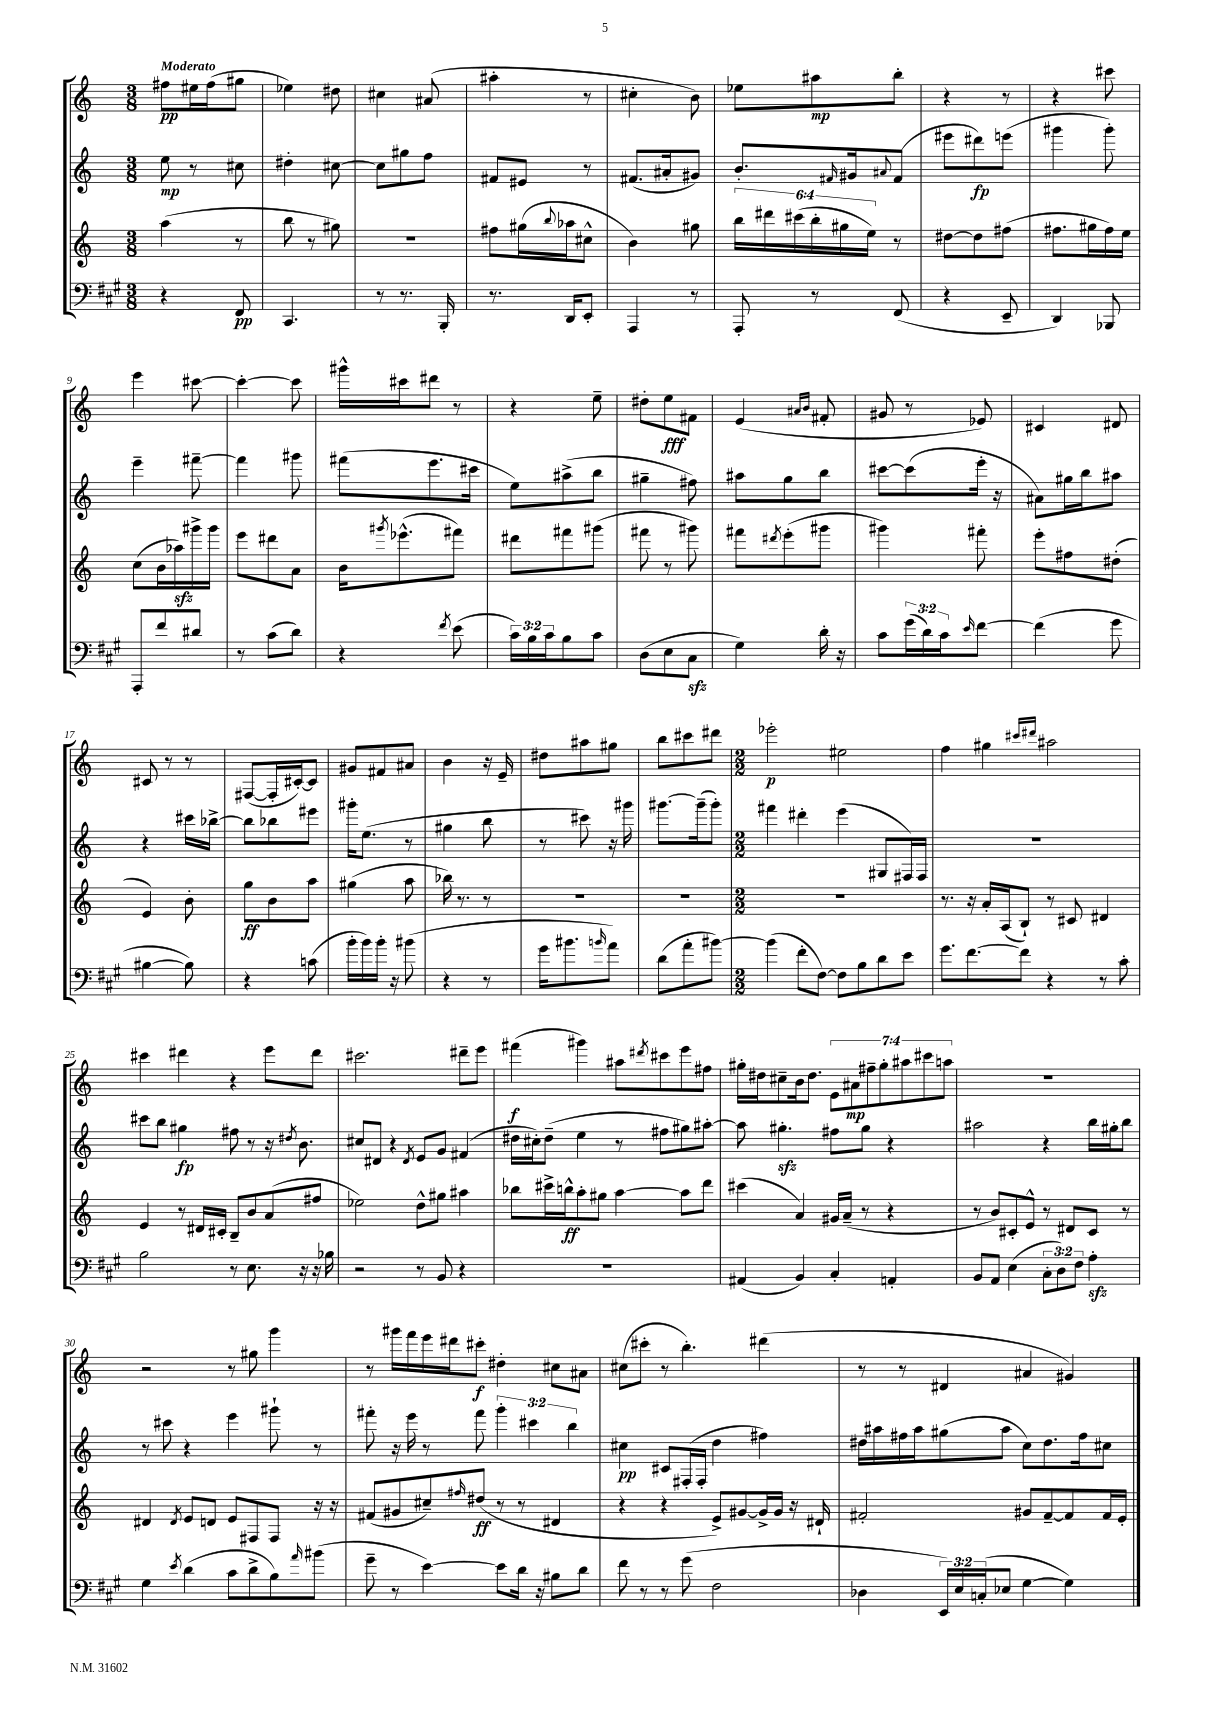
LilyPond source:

<<
\new StaffGroup <<
\new Staff = "s0" {
    \clef treble \key c \major \numericTimeSignature \time 3/8 \override Staff.TupletNumber.text = #tuplet-number::calc-fraction-text \tempo "Moderato"
    fis''8\pp eis''16 fis''16( gis''8 |
    ees''4) dis''8 |
    cis''4 ais'8( |
    ais''4-. r8 |
    cis''4-. b'8) |
    ees''8 ais''8\mp b''8-. |
    r4 r8 |
    r4 cis'''8 |
    e'''4 cis'''8~ |
    cis'''4~-. cis'''8 |
    gis'''16-^ cis'''16 dis'''8 r8 |
    r4 e''8-- |
    dis''8-. e''8\fff fis'8 |
    e'4( \grace { ais'16 b'16 } fis'8-. |
    gis'8 r8 ees'8) |
    cis'4 dis'8 |
    cis'8 r8 r8 |
    fis8~( fis16-. cis'16~-.) cis'8 |
    gis'8 fis'8 ais'8 |
    b'4 r16 e'16-- |
    dis''8 ais''8 gis''8 |
    b''8 cis'''8 dis'''8 |
    \numericTimeSignature \time 2/2 ees'''2-.\p eis''2 |
    f''4 gis''4 \grace { cis'''16 dis'''16 } ais''2 |
    cis'''4 dis'''4 r4 e'''8 dis'''8 |
    cis'''2. dis'''8-- e'''8 |
    fis'''4\f( gis'''4) ais''8 \acciaccatura { dis'''8 } cis'''8 e'''8 fis''8 |
    gis''16-. dis''16 cis''8-- b'16 dis''8. \tuplet 7/4 { e'8 ais'8\mp fis''8-- gis''8-. ais''8 cis'''8 a''8 } |
    R1 |
    r2 r8 gis''8 g'''4 |
    r8 gis'''16 f'''16 e'''16 dis'''16 cis'''8-.\f dis''4-. cis''8 ais'8 |
    cis''8( cis'''8-. r8 b''4.-.) dis'''4( |
    r8 r8 dis'4 ais'4 gis'4) \bar "|." |
}
\new Staff = "s1" {
    \clef treble \key c \major \numericTimeSignature \time 3/8 \override Staff.TupletNumber.text = #tuplet-number::calc-fraction-text
    e''8\mp r8 cis''8 |
    dis''4-. cis''8~ |
    cis''8 gis''8 f''8 |
    fis'8 eis'8 r8 |
    fis'8.( ais'16-. gis'8) |
    b'8.-. \grace { fis'16 } gis'16 \appoggiatura { ais'8 } fis'8( |
    eis'''8 dis'''8\fp) e'''8( |
    gis'''4 gis'''8-.) |
    e'''4-- fis'''8~-- |
    fis'''4 gis'''8 |
    fis'''8( e'''8. cis'''16 |
    e''8) ais''8->( b''8 |
    gis''4-- fis''8) |
    ais''8 g''8 b''8 |
    cis'''8~ cis'''8( e'''16-. r16 |
    ais'8) gis''16 b''16 ais''8 |
    r4 cis'''16 bes''16~-> |
    bes''8 bes''8 eis'''8 |
    gis'''16-. e''8.( r8 |
    gis''4 b''8 |
    r8 cis'''8) r16 gis'''16 |
    gis'''8.~ gis'''16--( gis'''8-.) |
    \numericTimeSignature \time 2/2 fis'''4 dis'''4-. e'''4( gis8 fis16) fis16 |
    R1 |
    cis'''8 b''8 gis''4\fp fis''8 r8 r16 \acciaccatura { dis''8 } b'8. |
    cis''8 dis'8 r4 \acciaccatura { dis'8 } e'8 g'8 fis'4( |
    dis''16 cis''16-.) dis''8--( e''4 r8 fis''8 gis''8) ais''8~-. |
    ais''8 gis''4.-.\sfz fis''8 gis''8 r4 |
    ais''2 r4 b''16 gis''16-. b''8 |
    r8 cis'''8 r4 e'''4 gis'''8-! r8 |
    fis'''8-. r16 e'''16 r8 fis'''8 \tuplet 3/2 { g'''4-. cis'''4 b''4 } |
    cis''4\pp cis'8 fis16-.( fis16-. d''4 fis''4) |
    dis''16 ais''16 fis''16 ais''16 gis''8( ais''8 c''8) dis''8. fis''16 cis''8 \bar "|." |
}
\new Staff = "s2" {
    \clef treble \key c \major \numericTimeSignature \time 3/8 \override Staff.TupletNumber.text = #tuplet-number::calc-fraction-text
    a''4( r8 |
    b''8 r8 gis''8) |
    R4. |
    fis''8 gis''16( \appoggiatura { b''8 } aes''16 cis''8-^ |
    b'4) gis''8 |
    \tuplet 6/4 { b''16 dis'''16 cis'''16( b''16-. gis''16 e''16) } r8 |
    dis''8~ dis''8 fis''8( |
    fis''8. gis''16 fis''16) e''16 |
    c''8( b'16 aes''16\sfz) gis'''16-> gis'''16 |
    e'''8 dis'''8 a'8 |
    b'16 \acciaccatura { gis'''8 } ees'''8.-^( fis'''8) |
    dis'''8 fis'''8 gis'''8( |
    fis'''8 r8 gis'''8) |
    fis'''8 \acciaccatura { dis'''8 } e'''8-.( gis'''8 |
    gis'''4) fis'''8-. |
    e'''8-. fis''8 dis''8-.( |
    e'4) b'8-. |
    g''8\ff b'8 a''8 |
    gis''4( a''8 |
    bes''16) r8. r8 |
    r4. |
    R4. |
    \numericTimeSignature \time 2/2 R1 |
    r8. r16 a'16-. a16( b8-!) r8 cis'8 dis'4 |
    e'4 r8 dis'16 cis'16-. b8-- b'8 a'8( fis''8 |
    ees''2) d''8-^ gis''8 ais''4 |
    bes''8 cis'''16-> b''16-^\ff a''8-. gis''8 a''4~ a''8 d'''8 |
    cis'''4( a'4) gis'16 a'16--( r8 r4 |
    r8 b'8) cis'8-. e'8-^ r8 dis'8 cis'8 r8 |
    dis'4 \acciaccatura { dis'8 } e'8 d'8 e'8 fis8 fis8 r16 r16 |
    fis'8( gis'8 cis''8--) \grace { fis''16 } dis''8\ff( r8 r8 dis'4 |
    r4 r4 e'8->) gis'8~ gis'16-> gis'16 r16 dis'16-! |
    fis'2-. gis'8 fis'8~-- fis'8 fis'16 e'16-. \bar "|." |
}
\new Staff = "s3" {
    \clef bass \key a \major \numericTimeSignature \time 3/8 \override Staff.TupletNumber.text = #tuplet-number::calc-fraction-text
    r4 fis,8\pp |
    cis,4. |
    r8 r8. b,,16-. |
    r8. d,16 e,8-. |
    a,,4 r8 |
    a,,8-. r8 fis,8( |
    r4 e,8-- |
    d,4) bes,,8 |
    a,,8-. fis'8 dis'8 |
    r8 cis'8( d'8) |
    r4 \acciaccatura { fis'8 } e'8( |
    \tuplet 3/2 { cis'16) b16 cis'16 } b8 cis'8 |
    d8( e8 cis8\sfz |
    gis4) d'16-. r16 |
    cis'8 \tuplet 3/2 { gis'16( d'16) cis'16 } \grace { e'16 } fis'8~ |
    fis'4( gis'8 |
    bis4~ bis8) |
    r4 c'8( |
    b'16-. b'16) b'16-. r16 bis'8( |
    r4 r8 |
    gis'16 bis'8. \grace { b'16 } a'8) |
    d'8( a'8-. bis'8~) |
    \numericTimeSignature \time 2/2 bis'4( fis'8-. fis8~) fis8 b8 d'8 e'8 |
    gis'8. fis'8.~ fis'8 r4 r8 cis'8-. |
    b2 r8 e8. r16 r16 bes16 |
    r2 r8 b,8 r4 |
    R1 |
    ais,4( b,4) cis4-. a,4-. |
    b,8 a,8 e4( \tuplet 3/2 { cis8-. d8) fis8 } a4-.\sfz |
    gis4 \acciaccatura { e'8 } d'4( cis'8 d'8-> b8) \grace { a'16 } bis'8( |
    gis'8-- r8 e'4~) e'8 d'16 r16 bis8 d'8 |
    fis'8 r8 r8 gis'8( fis2 |
    des4 \tuplet 3/2 { e,16) e16 c16-.( } ees8 gis4~ gis4) \bar "|." |
}
>>
>>
